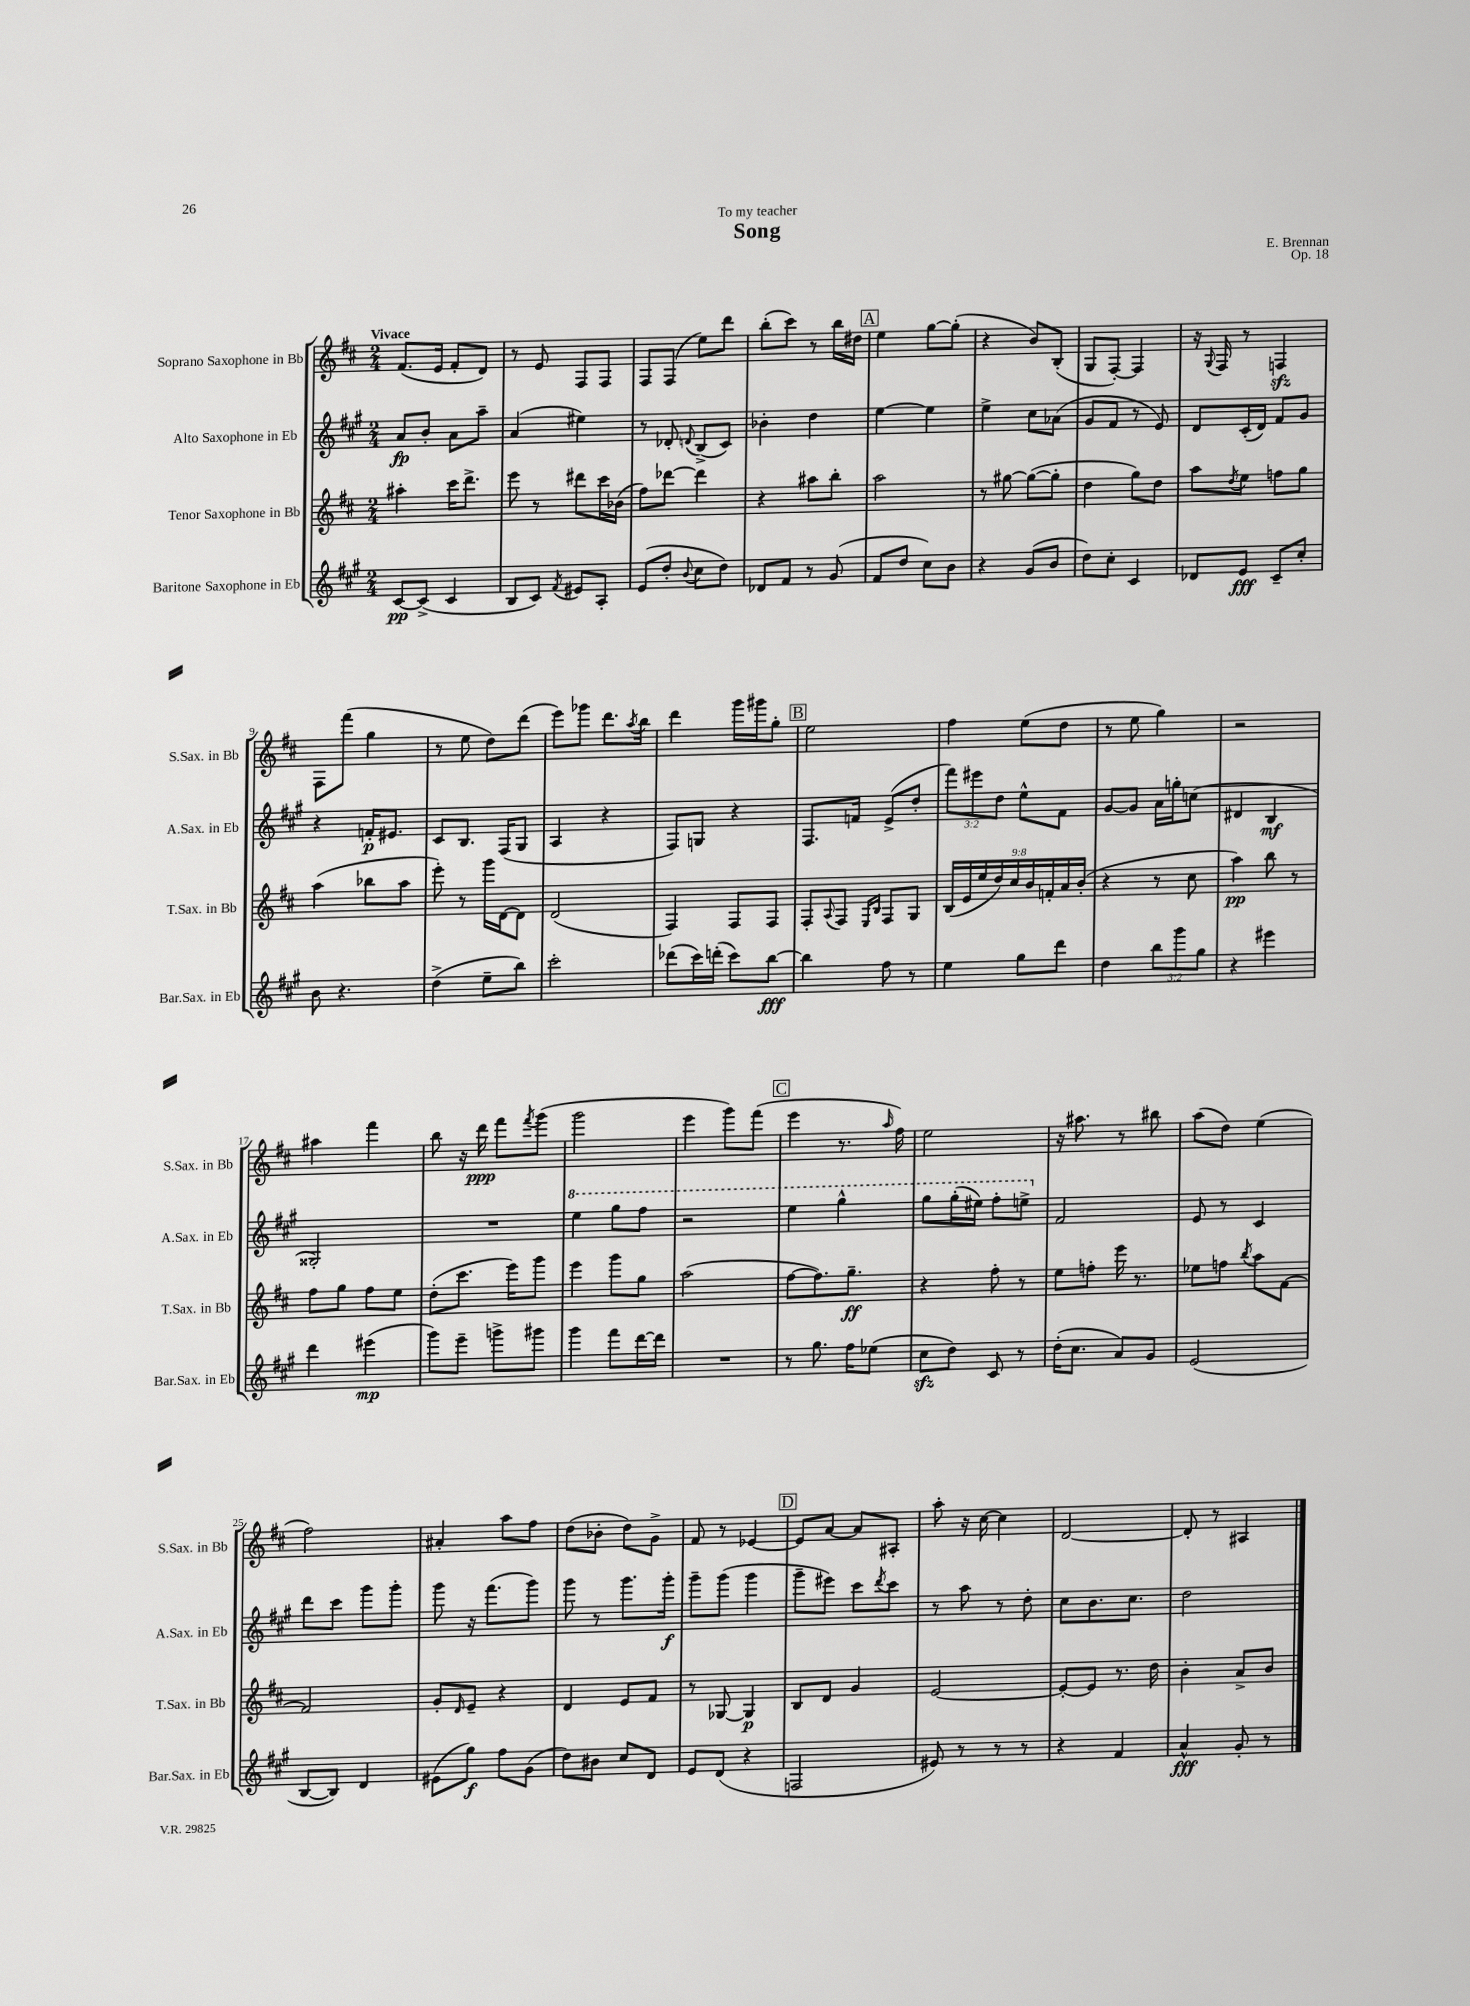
\header { title = "Song" composer = "E. Brennan" dedication = "To my teacher" opus = "Op. 18" }
<<
\new StaffGroup <<
\new Staff = "s0" \with { instrumentName = "Soprano Saxophone in Bb" shortInstrumentName = "S.Sax. in Bb" } {
    \clef treble \key d \major \numericTimeSignature \time 2/4 \tempo "Vivace"
    fis'8.( e'16 fis'8-. d'8) |
    r8 e'8 fis8 fis8 |
    fis8 fis8( e''8) d'''8 |
    b''8-.( cis'''8) r8 b''16 dis''16 |
    \mark \markup { \box "A" } e''4 g''8~ g''8-.( |
    r4 b'8) b8-.( |
    g8 fis8~-.) fis4 |
    r16 \appoggiatura { g8 } fis16 r8 f4\sfz |
    fis8 fis'''8( g''4 |
    r8 e''8 d''8) d'''8( |
    e'''8) ges'''8 d'''8. \acciaccatura { a''8 } b''16 |
    d'''4 g'''16 gis'''16 g''8-. |
    \mark \markup { \box "B" } e''2 |
    fis''4 e''8( d''8 |
    r8 e''8 g''4) |
    r2 |
    ais''4 fis'''4 |
    b''8 r16 d'''16\ppp fis'''8 \acciaccatura { fis'''8 } g'''8( |
    g'''2 |
    e'''4 g'''8) fis'''8( |
    \mark \markup { \box "C" } e'''4 r8. \grace { a''16 } fis''16) |
    e''2 |
    r16 ais''8. r8 bis''8 |
    a''8( d''8) e''4( |
    fis''2) |
    ais'4-. a''8 fis''8 |
    d''8( bes'8-. d''8) g'8-> |
    fis'8 r8 ees'4~ |
    \mark \markup { \box "D" } ees'8 a'8~ a'8 ais8-. |
    a''8-. r16 cis''16~ cis''4 |
    d'2~ |
    d'8-. r8 ais4 \bar "|." |
}
\new Staff = "s1" \with { instrumentName = "Alto Saxophone in Eb" shortInstrumentName = "A.Sax. in Eb" } {
    \clef treble \key a \major \numericTimeSignature \time 2/4 \override Staff.TupletNumber.text = #tuplet-number::calc-fraction-text
    a'8\fp b'8-. a'8 a''8-- |
    a'4( eis''4) |
    r8 des'8-. \appoggiatura { d'8 } b8->( cis'8) |
    bes'4-. d''4 |
    \mark \markup { \box "A" } e''4~ e''4 |
    e''4-> cis''8 aes'8( |
    gis'8 fis'8 r8 e'8) |
    d'8 cis'16-.( d'16) fis'8 gis'8 |
    r4 f'16-.\p eis'8. |
    cis'8 b8. fis16( gis8 |
    a4 r4 |
    fis8) g8 r4 |
    \mark \markup { \box "B" } fis8. f'16 e'8->( d''8-. |
    \tuplet 3/2 { fis'''8) eis'''8 d''8 } e''8-^ fis'8 |
    gis'8~ gis'8 a'16 g''16-. c''8( |
    dis'4 b4\mf |
    gisis2-.) |
    R2 |
    \ottava #1 e'''4 gis'''8 fis'''8 |
    r2 |
    \mark \markup { \box "C" } e'''4 gis'''4-^ |
    gis'''8 gis'''16-.( eis'''16) fis'''8-. e'''8-> \ottava #0 |
    fis'2 |
    e'8 r8 cis'4 |
    d'''8 cis'''8 gis'''8 gis'''8-. |
    gis'''8 r16 fis'''8.( gis'''8) |
    gis'''8 r8 gis'''8. gis'''16-.\f |
    gis'''8-- gis'''8( gis'''4 |
    \mark \markup { \box "D" } gis'''8-- eis'''8) cis'''8 \acciaccatura { d'''8 } cis'''8 |
    r8 a''8 r8 d''8-. |
    cis''8 b'8. cis''8. |
    d''2 \bar "|." |
}
\new Staff = "s2" \with { instrumentName = "Tenor Saxophone in Bb" shortInstrumentName = "T.Sax. in Bb" } {
    \clef treble \key d \major \numericTimeSignature \time 2/4 \override Staff.TupletNumber.text = #tuplet-number::calc-fraction-text
    ais''4-. cis'''16 d'''8.-> |
    e'''8 r8 dis'''8 cis'''16 bes'16( |
    fis''8) des'''8~ des'''4 |
    r4 ais''8 b''8-. |
    \mark \markup { \box "A" } a''2 |
    r8 gis''8~ gis''8~( gis''8-. |
    d''4 g''8) d''8 |
    a''8 \acciaccatura { d''8 } e''8 f''8 g''8 |
    a''4( bes''8 a''8 |
    e'''8-.) r8 g'''16 d'16~ d'8 |
    d'2( |
    fis4) fis8 fis8 |
    \mark \markup { \box "B" } fis8-. \appoggiatura { a8 } fis8 \grace { e16 b16 } fis8 g8 |
    \tuplet 9/8 { b16( e'16 e''16 d''16) cis''16 b'16 f'16-. a'16 b'16-.( } |
    r4 r8 cis''8 |
    a''4\pp) b''8 r8 |
    fis''8 g''8 fis''8 e''8 |
    d''8-.( cis'''8. e'''16) g'''8 |
    e'''4 g'''8 g''8 |
    a''2( |
    \mark \markup { \box "C" } fis''8~ fis''8.) g''8.--\ff |
    r4 fis''8-. r8 |
    e''8 f''8-. e'''16 r8. |
    ees''8 f''8 \acciaccatura { b''8 } a''8 fis'8~ |
    fis'2 |
    g'8-. \grace { d'16 } e'8-- r4 |
    d'4 e'8 fis'8 |
    r8 ges8~ ges4\p |
    \mark \markup { \box "D" } b8 d'8 g'4 |
    e'2~ |
    e'8~-. e'8 r8. d''16 |
    b'4-. a'8-> b'8 \bar "|." |
}
\new Staff = "s3" \with { instrumentName = "Baritone Saxophone in Eb" shortInstrumentName = "Bar.Sax. in Eb" } {
    \clef treble \key a \major \numericTimeSignature \time 2/4 \override Staff.TupletNumber.text = #tuplet-number::calc-fraction-text
    cis'8~\pp cis'8->( cis'4 |
    b8 cis'8) \acciaccatura { fis'8 } eis'8 a8-. |
    e'8( d''8-. \appoggiatura { b'8 } cis''8 d''8) |
    des'8 fis'8 r8 gis'8( |
    \mark \markup { \box "A" } fis'8 d''8 cis''8) b'8 |
    r4 gis'8( b'8 |
    d''8) cis''8-. cis'4 |
    des'8 e'8\fff cis'8-- cis''8-. |
    b'8 r4. |
    d''4->( e''8-- b''8) |
    cis'''2-. |
    des'''8( cis'''16) d'''16-.( cis'''8) b''8~\fff |
    \mark \markup { \box "B" } b''4 fis''8 r8 |
    e''4 gis''8 d'''8 |
    d''4 \tuplet 3/2 { b''8 gis'''8 gis''8 } |
    r4 eis'''4 |
    d'''4 eis'''4\mp( |
    gis'''8) e'''8-- g'''8-> gis'''8 |
    gis'''4 fis'''8 d'''16~ d'''16 |
    R2 |
    \mark \markup { \box "C" } r8 gis''8. fis''16 ees''8( |
    cis''8\sfz d''8) cis'8 r8 |
    d''16-.( cis''8. a'8) gis'8 |
    e'2( |
    b8~ b8) d'4 |
    eis'8( gis''8\f) fis''8 gis'8( |
    d''8) bis'8 cis''8 d'8 |
    e'8 d'8( r4 |
    \mark \markup { \box "D" } f2 |
    eis'8) r8 r8 r8 |
    r4 fis'4 |
    a'4-^\fff gis'8-. r8 \bar "|." |
}
>>
>>
